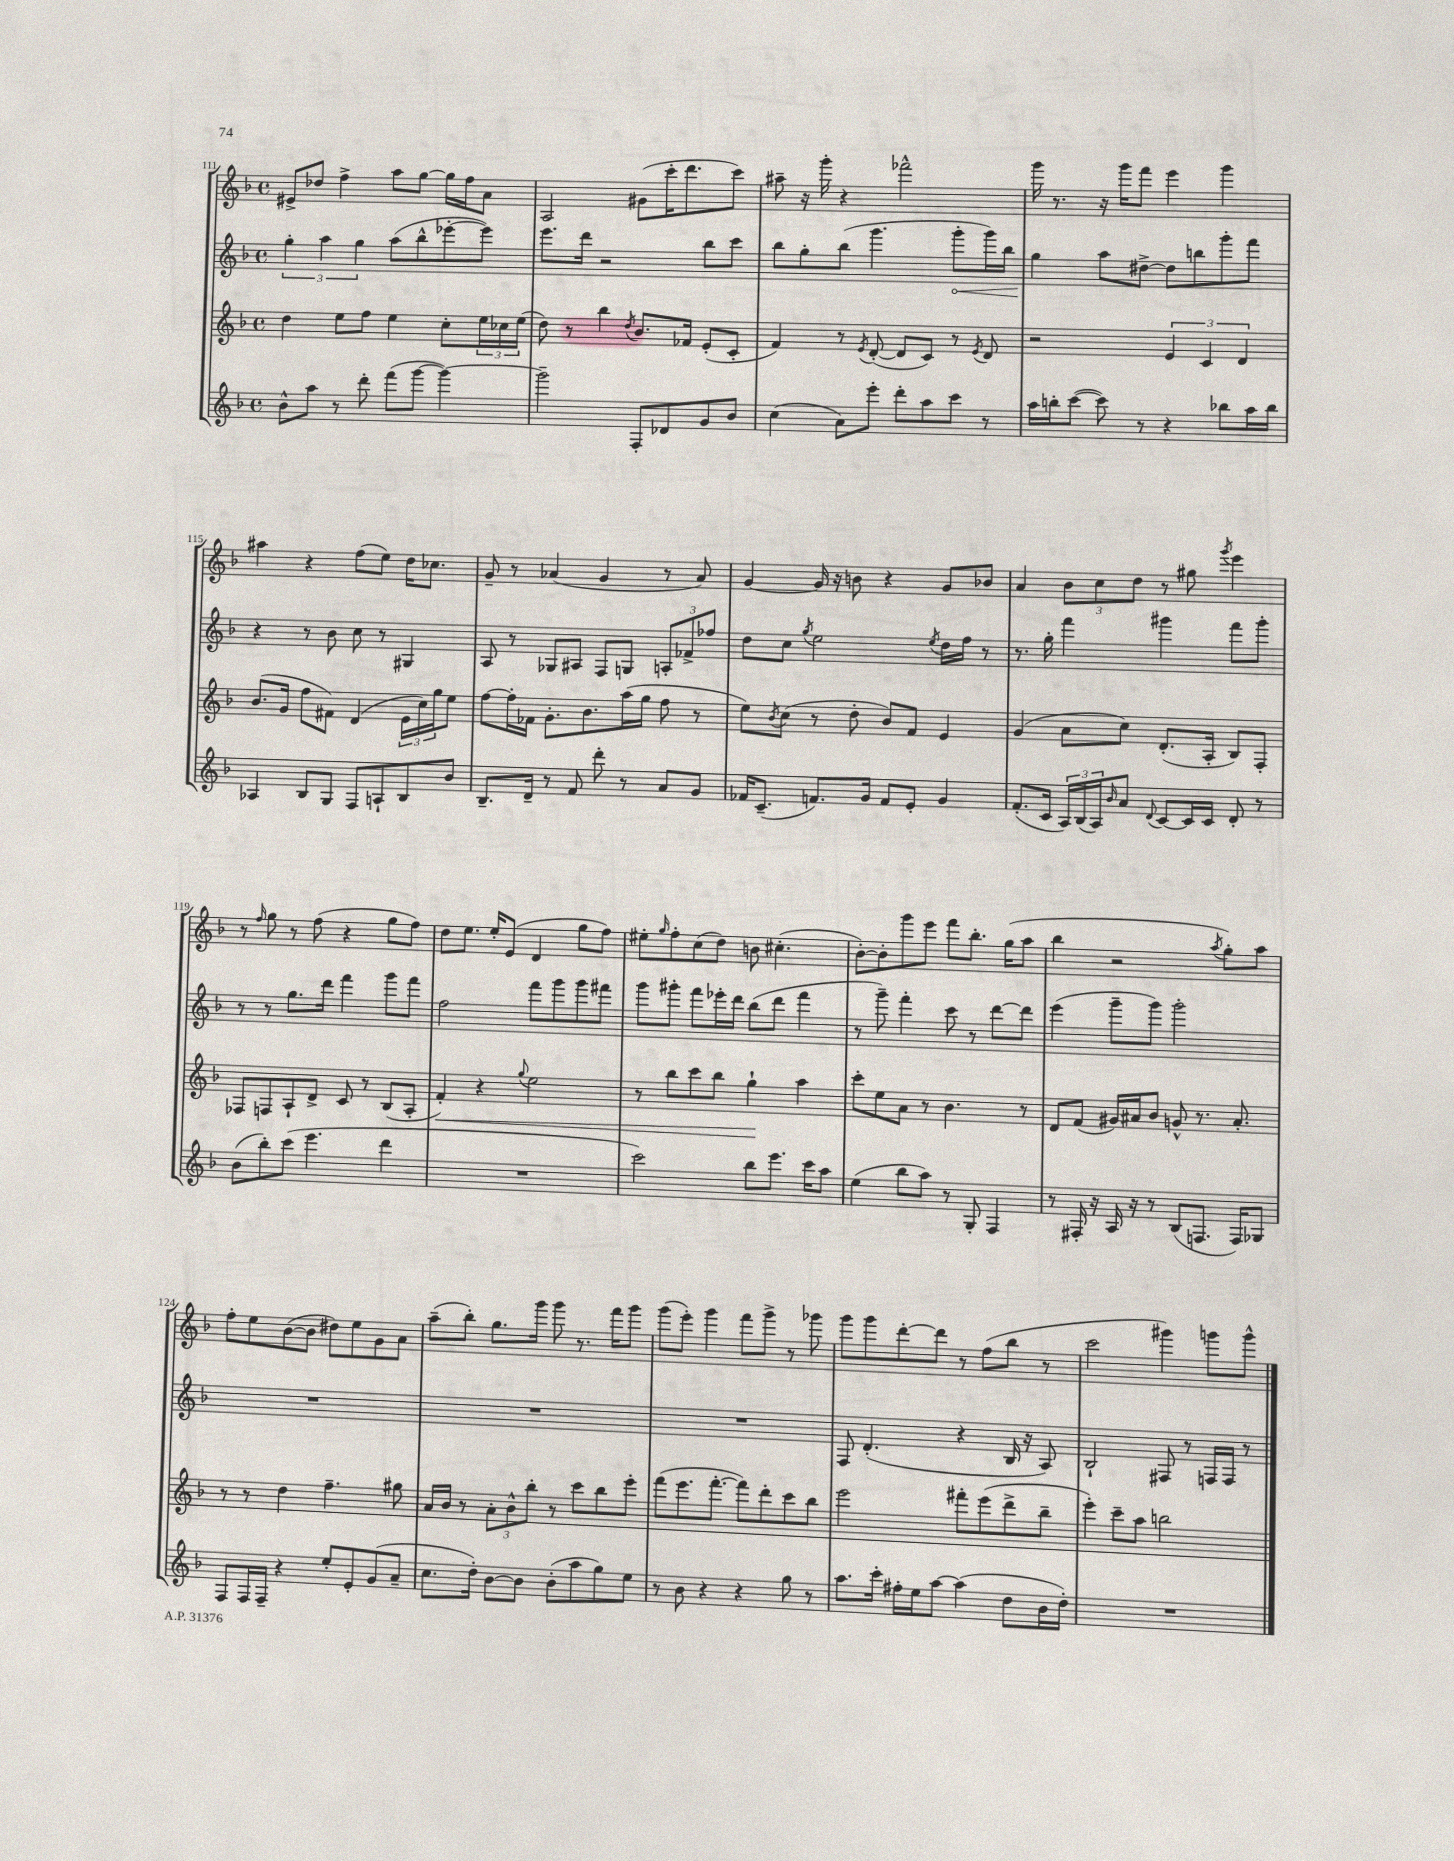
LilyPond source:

<<
\new StaffGroup <<
\new Staff = "s0" {
    \clef treble \key f \major \defaultTimeSignature \time 4/4
    eis'8-> des''8 f''4-> a''8 g''8~ g''16 f''16 a'8 |
    a2 gis'8( c'''16-. d'''8. c'''8) |
    ais''8-- r16 g'''16-. r4 fes'''2-^ |
    g'''16 r8. r16 g'''16 f'''8 e'''4 g'''4 |
    ais''4 r4 f''8( e''8) d''16 ces''8. |
    g'8-- r8 aes'4( g'4 r8 aes'8) |
    g'4~ g'16 r16 b'8 r4 g'8 bes'8 |
    a'4 \tuplet 3/2 { bes'8 c''8 d''8 } r8 gis''8 \acciaccatura { g'''8 } e'''4 |
    r8 \grace { f''16 } g''8 r8 f''8( r4 g''8 f''8) |
    d''8 e''8. e''16-. e'8( d'4 g''8 f''8) |
    eis''8-. \grace { g''16 } f''8-. c''8( d''8) b'8 cis''4.-.( |
    bes'8~-.) bes'8-. g'''8 e'''8 f'''8 bes''8.-. g''16( a''8 |
    bes''4 r2 \acciaccatura { a''8 } g''8-.) a''8 |
    f''8-. e''8 bes'8~( bes'8 dis''8) e''8 g'8 a'8 |
    a''8--( bes''8-.) g''8. g'''16 g'''8 r8. f'''16 g'''8 |
    g'''8( e'''8-.) g'''4 f'''8 g'''8-> r8 ges'''8 |
    g'''8 g'''8 d'''8~-. d'''8 r8 f''8( bes''8 r8 |
    c'''2 gis'''4) g'''8 g'''8-^ \bar "|." |
}
\new Staff = "s1" {
    \clef treble \key f \major \defaultTimeSignature \time 4/4
    \tuplet 3/2 { g''4-. a''4 g''4 } a''8( bes''8-^ ees'''8~-. ees'''8) |
    e'''8. d'''16 r2 bes''8 c'''8 |
    bes''8 g''8-. bes''8( g'''4. \once \override Hairpin.circled-tip = ##t g'''8-.\< g'''16) bes''16 |
    g''4\! a''8 dis''8~-> dis''8 b''8 g'''8-. f'''8 |
    r4 r8 bes'8 c''8 r8 gis4 |
    a8 r8 ges8 ais8 f8 g8 \tuplet 3/2 { a8-. fes'8-> fes''8 } |
    d''8 c''8 \acciaccatura { g''8 } e''2 \acciaccatura { e''8 } d''16 f''16 r8 |
    r8. g''16-. f'''4 gis'''4 f'''8 gis'''8-. |
    r8 r8 g''8. d'''16 f'''4 g'''8 f'''8 |
    f''2 f'''8 g'''8 g'''8 fis'''8 |
    g'''8 gis'''8-. f'''8 ees'''16-. d'''16 bes''8( d'''8 f'''4 |
    r8 g'''8--) f'''4-. c'''8 r8 d'''8~ d'''8 |
    e'''4( g'''8-- g'''8) g'''2-. |
    R1 |
    R1 |
    R1 |
    f8 d'4.-.( r4 bes16 r16 a8) |
    bes2-! fis8 r8 f16 f16 r8 \bar "|." |
}
\new Staff = "s2" {
    \clef treble \key f \major \defaultTimeSignature \time 4/4
    d''4 e''8 f''8 e''4 c''8-. \tuplet 3/2 { e''16 ces''16 e''16( } |
    d''8) r8 bes''4 \acciaccatura { d''8 } bes'8. fes'16 e'8-.( c'8-. |
    f'4) r8 \acciaccatura { e'8 } d'8~-.( d'8 c'8) r8 \acciaccatura { e'8 } d'8 |
    r2 \tuplet 3/2 { e'4 c'4 d'4 } |
    bes'8.( g'16 f''8 fis'8) d'4( \tuplet 3/2 { e'16 c''16) g''16 } e''8 |
    f''8~ f''16-. fes'16 g'8.-. bes'8. a''16( g''16 f''8 r8 |
    e''8) \acciaccatura { bes'8 } c''8( r8 d''8-. bes'8) f'8 e'4 |
    g'4( a'8 c''8) d'8.-.( a16-. bes8) f8-. |
    fes8 f8 a8-! d'8-> c'8 r8 bes8( a8-. |
    f'4-.\<) r4 \appoggiatura { g''8 } e''2 |
    r8 bes''8 c'''8 bes''8 g''4-!\! a''4 |
    c'''8-. e''8 a'8 r8 bes'4. r8 |
    d'8 f'8( gis'16) ais'16 bes'8 g'8-^ r8. ais'8.-. |
    r8 r8 d''4 f''4.-- gis''8 |
    a'16 bes'16 r8 \tuplet 3/2 { a'8-. bes'8-^ bes''8-. } r8 c'''8 bes''8 e'''8-. |
    f'''8( e'''8. f'''8.~-. f'''8) d'''8-. c'''8 bes''8 |
    e'''2 fis'''8-. e'''8( d'''8-> bes''8-- |
    e'''4-.) c'''8-- a''8 b''2 \bar "|." |
}
\new Staff = "s3" {
    \clef treble \key f \major \defaultTimeSignature \time 4/4
    bes'8-^ a''8 r8 d'''8-. f'''8( g'''8~ g'''4~) |
    g'''2-- f8-. des'8 g'8 bes'8 |
    c''4( a'8) e'''8-. d'''8-. a''8 c'''8 r8 |
    a''16 b''16-. c'''8~( c'''8) r8 r4 bes''8 a''16 bes''16 |
    aes4 bes8 g8 f8 a8-! bes8 bes'8 |
    bes8.-- d'16-- r8 f'8 d'''8-. r8 a'8 g'8 |
    fes'16 c'8.--( f'8.) g'16 f'8 e'8-. g'4 |
    f'8.-.( c'16 \tuplet 3/2 { a16) bes16( a16) } \grace { bes'16 } a'8 \appoggiatura { d'8 } c'8~ c'16 c'16 d'8-. r8 |
    bes'8( bes''8-.) c'''8( e'''4. d'''4 |
    R1 |
    c'''2) bes''8 e'''8. c'''16 a''8 |
    e''4( bes''8 a''8) r8 g8-. f4 |
    r8 fis16-. r16 a16 r16 r8 bes8( f8. f16) ges8 |
    f8 f16 f16-- r4 e''8-. e'8-. g'8( a'8-- |
    c''8. d''16-.) bes'8~ bes'8 bes'8-.( a''8 g''8) e''8 |
    r8 bes'8 r4 r4 g''8 r8 |
    a''8. c'''16-. fis''16-. e''16 a''8~ a''4( d''8 bes'16 d''16-.) |
    R1 \bar "|." |
}
>>
>>
\layout { \context { \Score currentBarNumber = #111 } }
